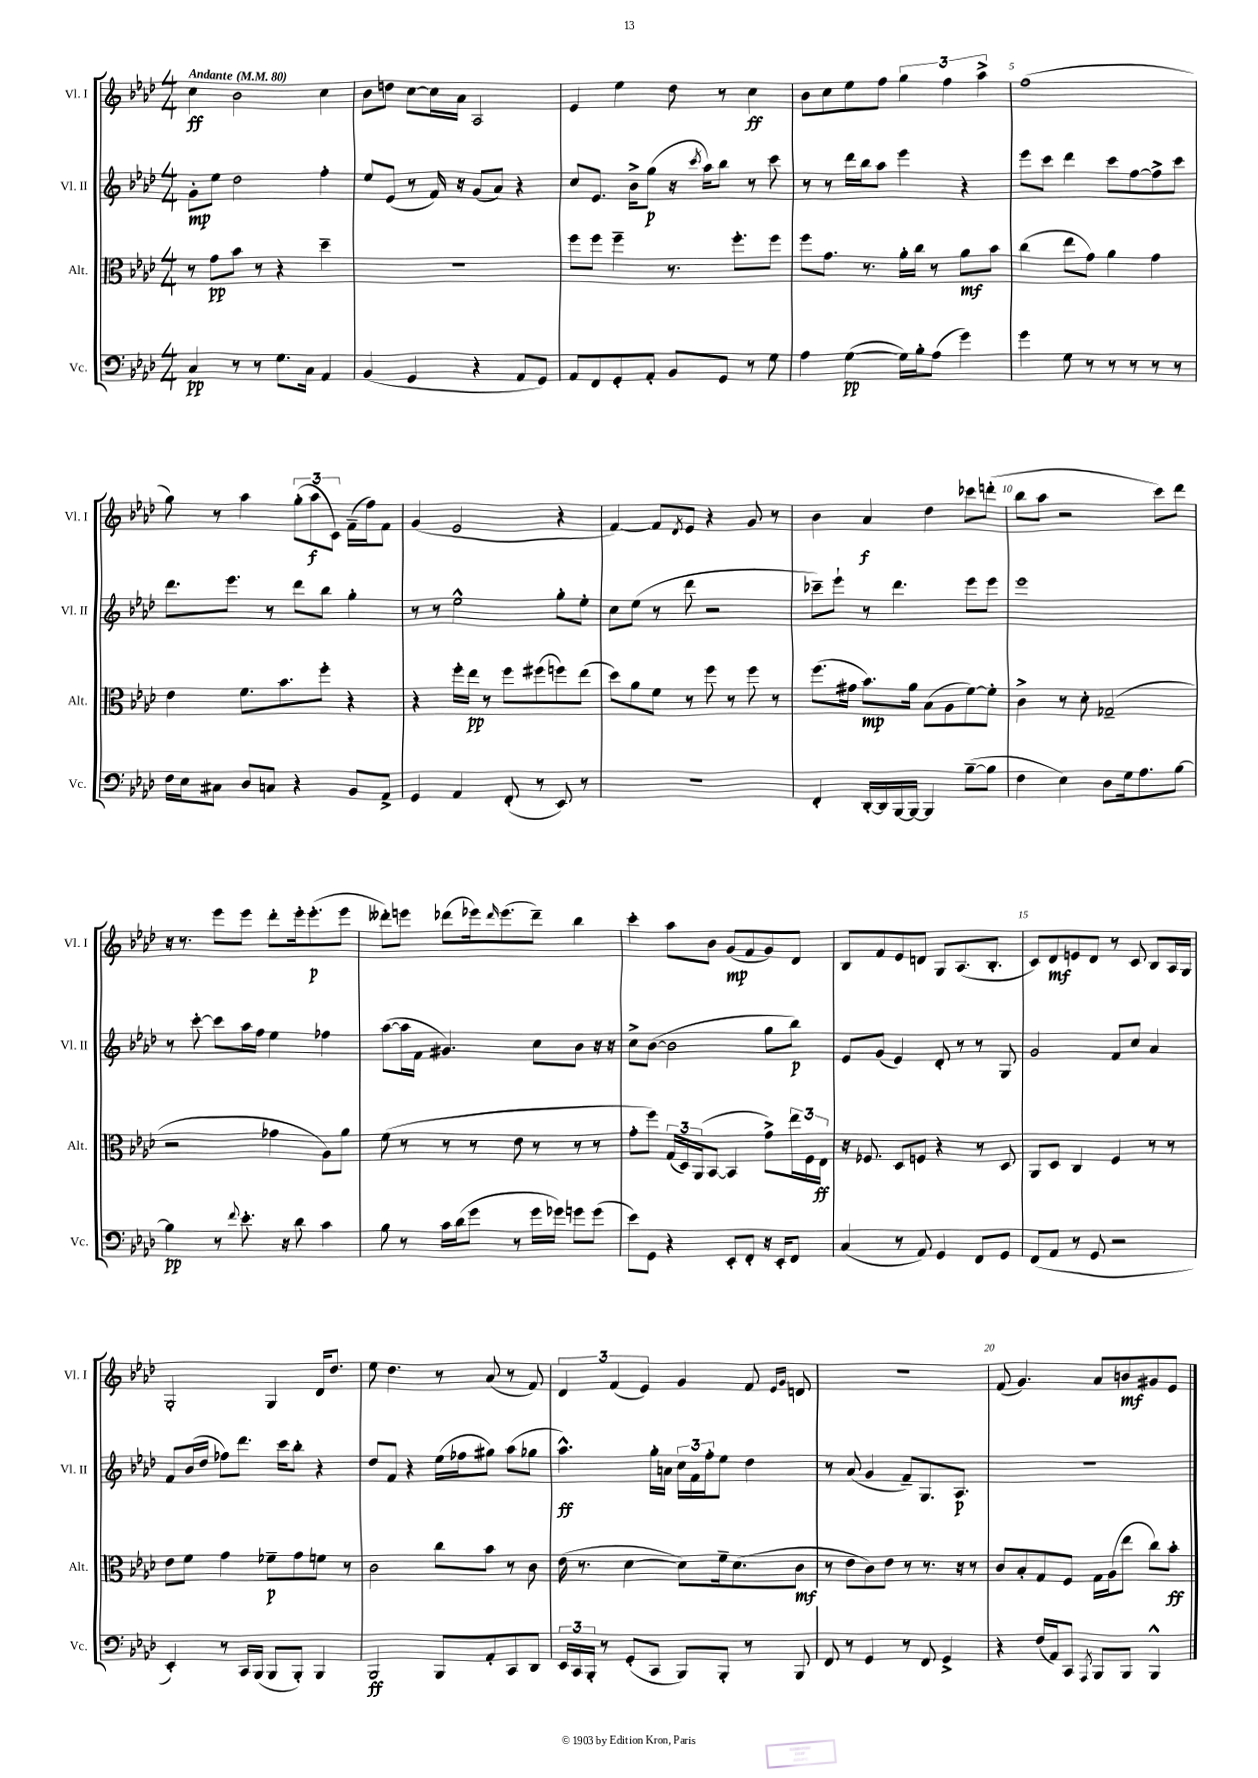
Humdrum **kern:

**kern	**dynam	**kern	**dynam	**kern	**dynam	**kern	**dynam
*part4	*part4	*part3	*part3	*part2	*part2	*part1	*part1
*staff4	*staff4	*staff3	*staff3	*staff2	*staff2	*staff1	*staff1
*I"Vc.	*	*I"Alt.	*	*I"Vl. II	*	*I"Vl. I	*
*I'Vc.	*	*I'Alt.	*	*I'Vl. II	*	*I'Vl. I	*
*clefF4	*	*clefC3	*	*clefG2	*	*clefG2	*
*k[b-e-a-d-]	*	*k[b-e-a-d-]	*	*k[b-e-a-d-]	*	*k[b-e-a-d-]	*
*M4/4	*	*M4/4	*	*M4/4	*	*M4/4	*
*MM80	*	*MM80	*	*MM80	*	*MM80	*
=1	=1	=1	=1	=1	=1	=1	=1
!	!	!	!	!	!	!LO:TX:a:B:t=Andante	!
4C/	pp	8r	.	8g'\L	mp	4cc\	ff
.	.	8g\L	pp	8ee-\J	.	.	.
8r	.	8b-\J	.	2dd-\	.	2b-\	.
8r	.	8r	.	.	.	.	.
8.G\L	.	4r	.	.	.	.	.
16C\Jk	.	.	.	.	.	.	.
4AA-/	.	4dd-~\	.	4ff'\	.	4cc\	.
=2	=2	=2	=2	=2	=2	=2	=2
(4BB-/	.	1r	.	8ee-/L	.	8b-\L	.
.	.	.	.	(8e-/J	.	8ddn\J	.
4GG/	.	.	.	8r	.	[8cc\L	.
.	.	.	.	16f/)	.	16cc\L]	.
.	.	.	.	16r	.	16a-\JJ	.
4r	.	.	.	(8g/L	.	2A-/	.
.	.	.	.	8a-/J)	.	.	.
8AA-/L	.	.	.	4r	.	.	.
8GG/J)	.	.	.	.	.	.	.
=3	=3	=3	=3	=3	=3	=3	=3
8AA-/L	.	8ff\L	.	8cc/L	.	4e-/	.
8FF/	.	8ff\J	.	8.e-/J	.	.	.
8GG'/	.	4ff~\	.	.	.	4ee-\	.
.	.	.	.	16b-^\KL	.	.	.
8AA-'/J	.	.	.	(8gg\J	p	.	.
8BB-/L	.	8.r	.	16r	.	8dd-\	.
.	.	.	.	8qccc/	.	.	.
.	.	.	.	16aa-\KL)	.	.	.
8GG/J	.	.	.	8bb-\J	.	8r	.
.	.	8.ff'\L	.	.	.	.	.
8r	.	.	.	8r	.	4cc\	ff
8G\	.	8ff\J	.	8ccc\	.	.	.
=4	=4	=4	=4	=4	=4	=4	=4
4A-\	.	8ff\L	.	8r	.	8b-\L	.
.	.	8.g\J	.	8r	.	8cc\	.
([4G\	pp	.	.	16ddd-\LL	.	8ee-\	.
.	.	8.r	.	16bb-\J	.	.	.
.	.	.	.	8aa-\J	.	8ff\J	.
16G\LL])	.	16a-'\LL	.	4eee-\	.	6gg\	.
16B-'\J	.	16cc\JJ	.	.	.	.	.
(8A-\J	.	8r	.	.	.	.	.
.	.	.	.	.	.	6ff\	.
4g\)	.	8a-\L	mf	4r	.	.	.
.	.	.	.	.	.	6aa-^\	.
.	.	8b-\J	.	.	.	.	.
=5	=5	=5	=5	=5	=5	=5	=5
4g\	.	(4cc\	.	8eee-\L	.	(1ff	.
.	.	.	.	8ccc\J	.	.	.
8G\	.	8ee-\L	.	4ddd-\	.	.	.
8r	.	8g\J)	.	.	.	.	.
8r	.	4a-\	.	8ccc\L	.	.	.
8r	.	.	.	[8ff\	.	.	.
8r	.	4g\	.	8ff^\]	.	.	.
8r	.	.	.	8ccc\J	.	.	.
!!LO:LB:g=z
=6	=6	=6	=6	=6	=6	=6	=6
16F\LL	.	4e-\	.	8.ddd-\L	.	8gg\)	.
16E-\J	.	.	.	.	.	.	.
8C#X\J	.	.	.	.	.	8r	.
.	.	.	.	8.eee-\J	.	.	.
8D-/L	.	8.f\L	.	.	.	4aa-\	.
8Cn/J	.	.	.	8r	.	.	.
.	.	8.b-\	.	.	.	.	.
4r	.	.	.	8ddd-\L	.	(12gg'\L	.
.	.	.	.	.	.	12aa-\	f
.	.	8ff'\J	.	8bb-\J	.	.	.
.	.	.	.	.	.	12c\J)	.
8BB-/L	.	4r	.	4gg'\	.	(16f~\LL	.
.	.	.	.	.	.	16ff\J)	.
8AA-^/J	.	.	.	.	.	8f\J	.
=7	=7	=7	=7	=7	=7	=7	=7
4GG/	.	4r	.	8r	.	(4g/	.
.	.	.	.	8r	.	.	.
4AA-/	.	16ff'\LL	.	2ee-^^\	.	2e-/	.
.	.	16ee-\JJ	pp	.	.	.	.
.	.	8r	.	.	.	.	.
(8FF'/	.	8ff\L	.	.	.	.	.
8r	.	(8ff#X\	.	.	.	.	.
8EE-/)	.	8ffn\)	.	8gg'\L	.	4r	.
8r	.	(8ee-\J	.	8ee-'\J	.	.	.
=8	=8	=8	=8	=8	=8	=8	=8
1r	.	8dd-\L)	.	8cc\L	.	[4f/)	.
.	.	8a-\	.	(8ee-\J	.	.	.
.	.	8f\J	.	8r	.	8f/L]	.
.	.	.	.	.	.	8qd-/	.
.	.	8r	.	8ddd-\	.	8e-/J	.
.	.	8ff\	.	2r	.	4r	.
.	.	8r	.	.	.	.	.
.	.	8ff\	.	.	.	8g/	.
.	.	8r	.	.	.	8r	.
=9	=9	=9	=9	=9	=9	=9	=9
4FF'/	.	(8.ff\L	.	8ccc-X~\L)	.	4b-\	.
.	.	.	.	8eee-`\J	.	.	.
.	.	16g#X\Jk	.	.	.	.	.
[16DD-'/LL	.	8.b-\L)	mp	8r	.	4a-/	f
16DD-/]	.	.	.	.	.	.	.
[16BBB-/	.	.	.	4.ddd-\	.	.	.
16BBB-/JJ_	.	16a-\Jk	.	.	.	.	.
4BBB-/]	.	(8B-\L	.	.	.	4dd-\	.
.	.	8A-\	.	.	.	.	.
([8B-~\L	.	[8f\)	.	8eee-\L	.	8ccc-X\L	.
8B-\J]	.	8f'\J]	.	8eee-\J	.	(8dddn'\J	.
=10	=10	=10	=10	=10	=10	=10	=10
4F\	.	4c^\	.	1eee-	.	8bb-\L	.
.	.	.	.	.	.	8aa-\J	.
4E-\)	.	8r	.	.	.	2r	.
.	.	8d-'\	.	.	.	.	.
8D-\L	.	(2G-X~/	.	.	.	.	.
16G\k	.	.	.	.	.	.	.
8.A-\	.	.	.	.	.	.	.
.	.	.	.	.	.	8ccc\L)	.
[8B-\J	.	.	.	.	.	8ddd-\J	.
!!LO:LB:g=z
=11	=11	=11	=11	=11	=11	=11	=11
4B-\]	pp	2r	.	8r	.	16r	.
.	.	.	.	.	.	8.r	.
.	.	.	.	[8ccc'\	.	.	.
8r	.	.	.	8ccc\L]	.	8eee-\L	.
8qqf/	.	.	.	.	.	.	.
8.e-'\	.	.	.	16aa-\L	.	8eee-\J	.
.	.	.	.	16ff\JJ	.	.	.
.	.	4g-X\	.	4ee-\	.	8ddd-'\L	.
16r	.	.	.	.	.	.	.
8d-\	.	.	.	.	.	16eee-'\k	.
.	.	.	.	.	.	(8.eee-'\	p
4c\	.	8A-\L)	.	4ff-X\	.	.	.
.	.	8a-\J	.	.	.	8eee-\J	.
=12	=12	=12	=12	=12	=12	=12	=12
8B-\	.	(8f\	.	([8aa-\L	.	8ddd--X'\L)	.
8r	.	8r	.	16aa-\L]	.	8eeen\J	.
.	.	.	.	16f\JJ	.	.	.
16c\LL	.	8r	.	4.g#X/)	.	(8ddd-X\L	.
(16d-\J	.	.	.	.	.	.	.
8g\J	.	8r	.	.	.	16eee-X\k)	.
.	.	.	.	.	.	16qqddd-/	.
.	.	.	.	.	.	(8.eee-\	.
8r	.	8e-\	.	.	.	.	.
16g\LL	.	8r	.	8cc\L	.	8ddd-~\J)	.
16g-X\JJ)	.	.	.	.	.	.	.
8gn\L	.	8r	.	8b-\J	.	4bb-\	.
(8g\J	.	8r	.	16r	.	.	.
.	.	.	.	16r	.	.	.
=13	=13	=13	=13	=13	=13	=13	=13
8e-\L)	.	8g'\L	.	8cc^\L	.	4ccc'\	.
8GG\J	.	8ff\J)	.	([8b-\J	.	.	.
4r	.	(24G/LL	.	2b-\]	.	8aa-\L	.
.	.	24D-/)	.	.	.	.	.
.	.	(24AA-/J	.	.	.	.	.
.	.	[8BB-/J	.	.	.	8b-\J	.
8EE-'/L	.	4BB-/]	.	.	.	(8g/L	mp
8FF'/J	.	.	.	.	.	8f/	.
16r	.	8g^\L)	.	8gg\L	.	8g/)	.
16EE-'/KL	.	.	.	.	.	.	.
8FF/J	.	24ee-\L	.	8bb-\J)	p	8d-/J	.
.	.	24F\	.	.	.	.	.
.	.	24E-\JJ	ff	.	.	.	.
=14	=14	=14	=14	=14	=14	=14	=14
(4C/	.	16r	.	8e-/L	.	8B-/L	.
.	.	8.F-X/	.	.	.	.	.
.	.	.	.	(8g/J	.	8f/	.
8r	.	8D-/L	.	4e-/)	.	8e-/	.
8AA-/)	.	8Fn/J	.	.	.	8dn/J	.
4GG/	.	4r	.	8d-'/	.	8G/L	.
.	.	.	.	8r	.	(8.A-/	.
8FF/L	.	8r	.	8r	.	.	.
.	.	.	.	.	.	8.B-'/J	.
8GG/J	.	8D-/	.	8G/	.	.	.
=15	=15	=15	=15	=15	=15	=15	=15
(8FF/L	.	8AA-/L	.	2g/	.	8c/L)	.
8AA-/J	.	8D-/J	.	.	.	8d-/	mf
8r	.	4C/	.	.	.	8en/	.
8GG/	.	.	.	.	.	8d-/J	.
2r	.	4F/	.	8f/L	.	8r	.
.	.	.	.	8cc/J	.	8c/	.
.	.	8r	.	4a-/	.	8B-/L	.
.	.	8r	.	.	.	16A-/L	.
.	.	.	.	.	.	16G/JJ	.
!!LO:LB:g=z
=16	=16	=16	=16	=16	=16	=16	=16
4EE-'/)	.	8e-\L	.	8f/L	.	2G'/	.
.	.	8f\J	.	(16b-/L	.	.	.
.	.	.	.	16dd-/JJ	.	.	.
8r	.	4g\	.	8ff-X\L)	.	.	.
16CC/LL	.	.	.	8.ddd-\J	.	.	.
(16BBB-/JJ	.	.	.	.	.	.	.
8BBB-/L	.	8f-X~\L	p	.	.	4G/	.
.	.	.	.	16ccc\KL	.	.	.
8BBB-'/J)	.	8g\	.	8bb-'\J	.	.	.
4BBB-/	.	8fn\J	.	4r	.	16d-/KL	.
.	.	.	.	.	.	8.dd-/J	.
.	.	8r	.	.	.	.	.
=17	=17	=17	=17	=17	=17	=17	=17
2BBB-/	ff	2c\	.	8dd-/L	.	8ee-\	.
.	.	.	.	8f/J	.	4.dd-\	.
.	.	.	.	4r	.	.	.
8BBB-/L	.	8cc\L	.	(16ee-\LL	.	8r	.
.	.	.	.	16ff-X\J	.	.	.
8AA-'/	.	8b-\J	.	8gg#X\J)	.	(8a-/	.
8CC/	.	8r	.	(8aa-\L	.	8r	.
8DD-/J	.	8c\	.	8gg-X\J	.	8f/)	.
=18	=18	=18	=18	=18	=18	=18	=18
24EE-/LL	.	(16e-\	.	4.aa-^^\)	ff	6d-/	.
24CC/	.	.	.	.	.	.	.
.	.	8.r	.	.	.	.	.
24BBB-'/JJ	.	.	.	.	.	.	.
8r	.	.	.	.	.	.	.
.	.	.	.	.	.	(6f/	.
(8GG'/L	.	[4d-\	.	.	.	.	.
.	.	.	.	.	.	6e-/)	.
8CC/J	.	.	.	16gg'\LL	.	.	.
.	.	.	.	16an\JJ	.	.	.
8BBB-/L)	.	8d-\L])	.	24cc\LL	.	4g/	.
.	.	.	.	24f\	.	.	.
.	.	.	.	24ff'\J	.	.	.
8BBB-'/J	.	16f~\k	.	8ee-\J	.	.	.
.	.	(8.d-\	.	.	.	.	.
8r	.	.	.	4dd-\	.	8f/	.
.	.	.	.	.	.	16qqe-/LL	.
.	.	.	.	.	.	16qqg/JJ	.
8BBB-/	.	8c\J	mf	.	.	8dn/	.
=19	=19	=19	=19	=19	=19	=19	=19
8FF/	.	8r	.	8r	.	1r	.
8r	.	8e-\L	.	(8a-/	.	.	.
4GG/	.	8c\)	.	4g/	.	.	.
.	.	8e-\J	.	.	.	.	.
8r	.	8r	.	8f~/L)	.	.	.
8FF/	.	8.r	.	8.G/	.	.	.
4GG^/	.	.	.	.	.	.	.
.	.	16r	.	8.A-/J	p	.	.
.	.	8r	.	.	.	.	.
=20	=20	=20	=20	=20	=20	=20	=20
4r	.	8c/L	.	1r	.	(8f/	.
.	.	8B-'/	.	.	.	4.g/)	.
(16F/LL	.	8G/	.	.	.	.	.
16AA-/J)	.	.	.	.	.	.	.
8CC/J	.	8F/J	.	.	.	.	.
8qAAA-/	.	.	.	.	.	.	.
8BBB-/L	.	16G\LL	.	.	.	8a-/L	.
.	.	(16A-\J	.	.	.	.	.
8BBB-/J	.	8ee-\J	.	.	.	8bn/	mf
4BBB-^^/	.	8cc\L)	.	.	.	8g#X/	.
.	.	8b-'\J	ff	.	.	8e-/J	.
==	==	==	==	==	==	==	==
*-	*-	*-	*-	*-	*-	*-	*-
